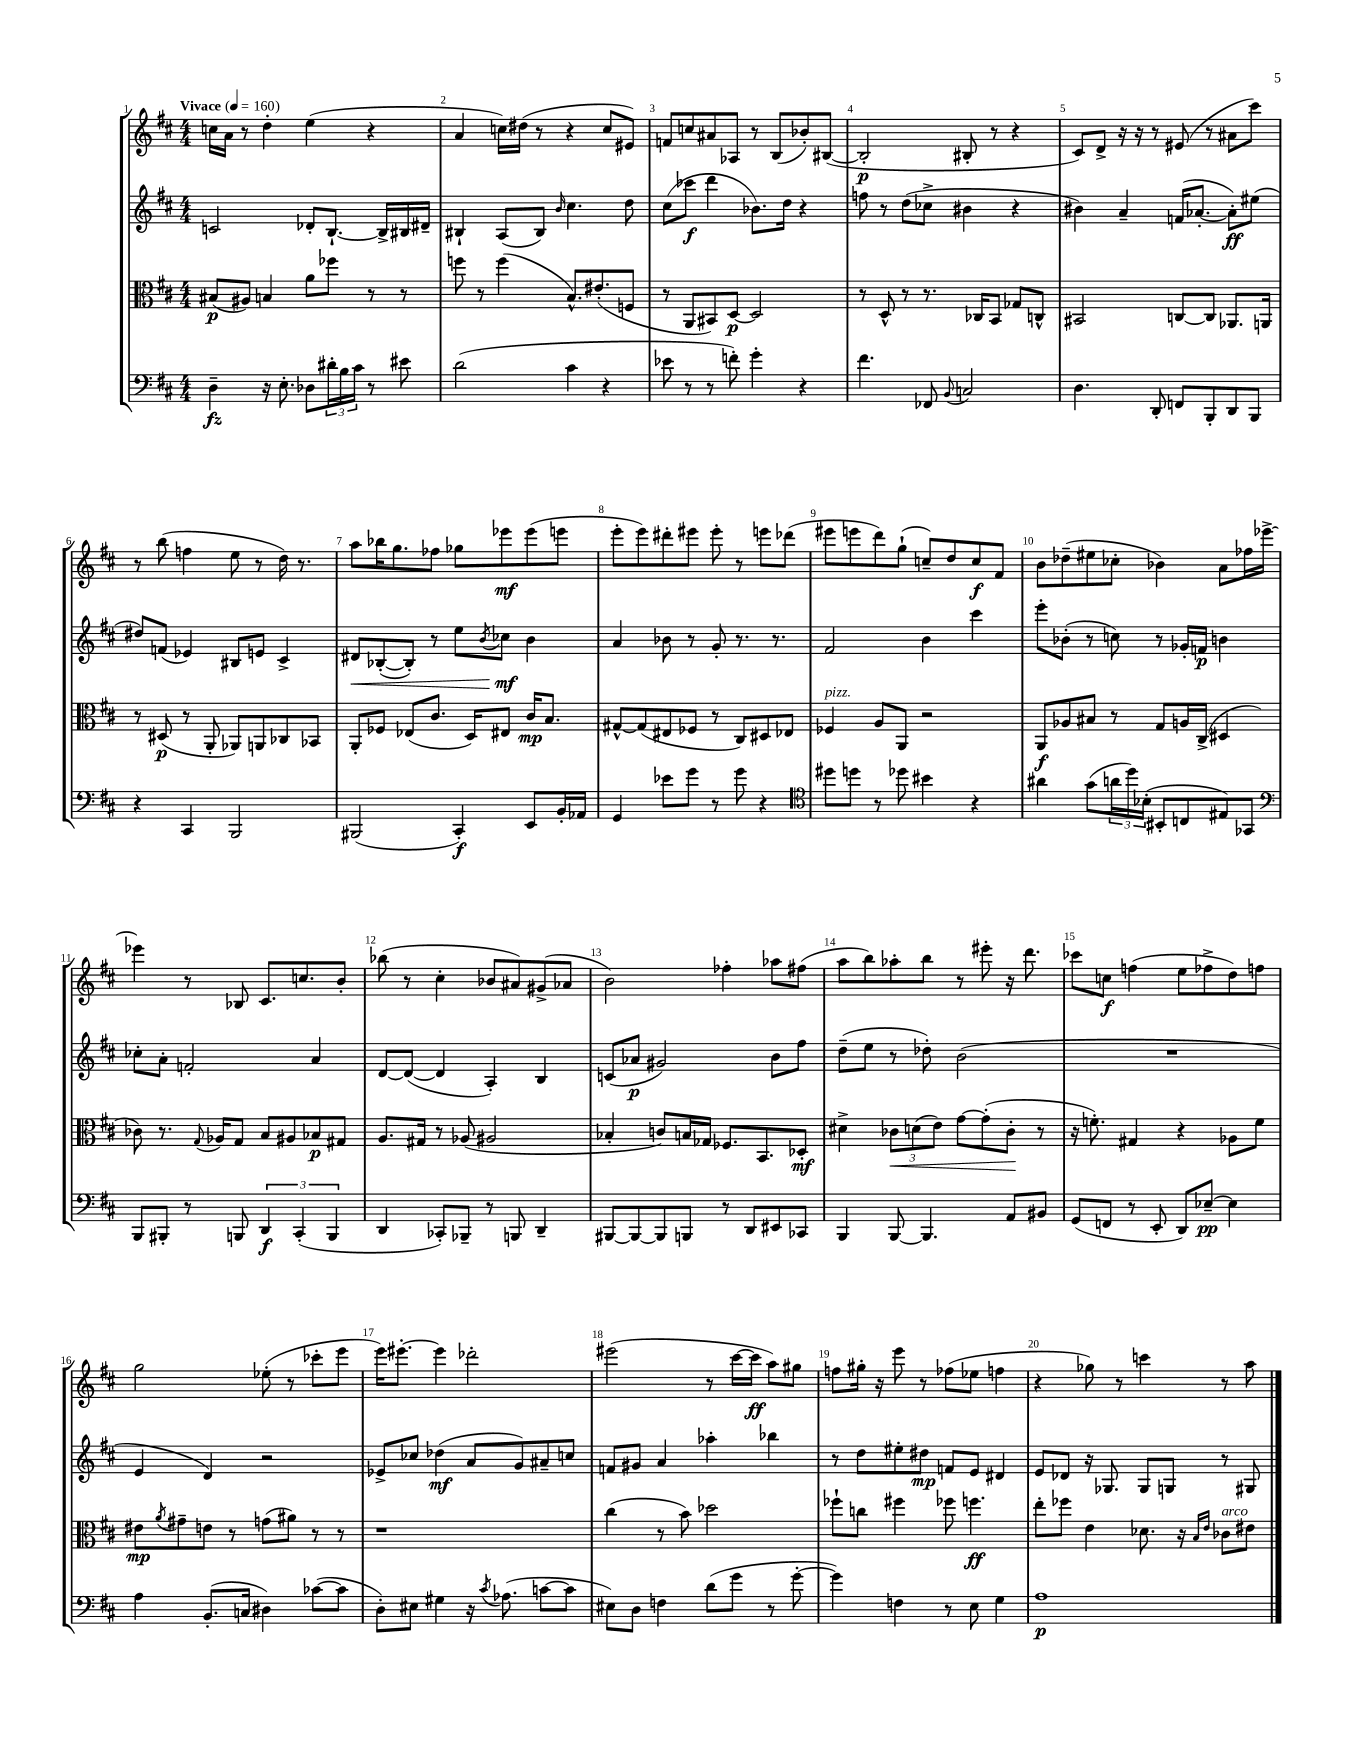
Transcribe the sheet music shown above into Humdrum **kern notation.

**kern	**dynam	**kern	**dynam	**kern	**dynam	**kern	**dynam
*part4	*part4	*part3	*part3	*part2	*part2	*part1	*part1
*staff4	*staff4	*staff3	*staff3	*staff2	*staff2	*staff1	*staff1
*clefF4	*	*clefC3	*	*clefG2	*	*clefG2	*
*k[f#c#]	*	*k[f#c#]	*	*k[f#c#]	*	*k[f#c#]	*
*M4/4	*	*M4/4	*	*M4/4	*	*M4/4	*
*MM160	*	*MM160	*	*MM160	*	*MM160	*
=1	=1	=1	=1	=1	=1	=1	=1
!	!	!	!	!	!	!LO:TX:a:B:t=Vivace	!
4D~\	fz	(8B#X/L	p	2cn/	.	16ccn\LL	.
.	.	.	.	.	.	16a\JJ	.
.	.	8A#X/J)	.	.	.	8r	.
16r	.	4Bn/	.	.	.	4dd'\	.
8.E'\	.	.	.	.	.	.	.
8D-X\L	.	8a\L	.	8d-X'/L	.	(4ee\	.
24d#X'\L	.	8ff-X\J	.	[8.B`/J	.	.	.
24B\	.	.	.	.	.	.	.
24c#\JJ	.	.	.	.	.	.	.
8r	.	8r	.	.	.	4r	.
.	.	.	.	16B^/LL]	.	.	.
8e#X\	.	8r	.	16B#X/	.	.	.
.	.	.	.	16d#X~/JJ	.	.	.
=2	=2	=2	=2	=2	=2	=2	=2
(2d\	.	8ffn\	.	4B#X`/	.	4a/	.
.	.	8r	.	.	.	.	.
.	.	(4ff\	.	(8A/L	.	16ccn\LL)	.
.	.	.	.	.	.	(16dd#X\JJ	.
.	.	.	.	8B#/J)	.	8r	.
.	.	.	.	16qqb/	.	.	.
4c#\	.	8.B^^/L)	.	4.cc#\	.	4r	.
.	.	(8.e#X'/	.	.	.	.	.
4r	.	.	.	.	.	8cc/L	.
.	.	8Fn/J	.	8dd\	.	8e#X/J)	.
=3	=3	=3	=3	=3	=3	=3	=3
8e-X\	.	8r	.	(8cc#\L	.	8fn/L	.
8r	.	8AA/L	.	8ccc-X\J	f	8ccn/	.
8r	.	8BB#X/)	.	4ddd\	.	8a#X/	.
8fn'\)	.	[8D/J	p	.	.	8A-X/J	.
4g'\	.	2D/]	.	8.b-X\L)	.	8r	.
.	.	.	.	.	.	(8B/L	.
.	.	.	.	16dd\Jk	.	.	.
4r	.	.	.	4r	.	8b-X'/)	.
.	.	.	.	.	.	([8B#X/J	.
=4	=4	=4	=4	=4	=4	=4	=4
4.f#\	.	8r	.	8ffn\	.	2B#'/]	p
.	.	8D^^/	.	8r	.	.	.
.	.	8r	.	(8dd\L	.	.	.
8FF-X/	.	8.r	.	8cc-X^\J	.	.	.
8qqBB/	.	.	.	.	.	.	.
2Cn/	.	.	.	4b#X\	.	8B#X'/	.
.	.	16C-X/KL	.	.	.	.	.
.	.	8BB/J	.	.	.	8r	.
.	.	8G-X/L	.	4r	.	4r	.
.	.	8Cn^^/J	.	.	.	.	.
=5	=5	=5	=5	=5	=5	=5	=5
4.D\	.	2BB#X/	.	4b#X\)	.	8c#/L)	.
.	.	.	.	.	.	8d^/J	.
.	.	.	.	4a~/	.	16r	.
.	.	.	.	.	.	16r	.
8DD'/	.	.	.	.	.	8r	.
8FFn/L	.	[8Cn/L	.	(16fn/KL	.	(8e#X/	.
.	.	.	.	[8.a-X'/J	.	.	.
8BBB'/	.	8C/J]	.	.	.	8r	.
8DD/	.	8.AA-X/L	.	8a-'\L])	ff	8a#X\L	.
8BBB/J	.	.	.	(8ee#X\J	.	8ccc#\J)	.
.	.	16AAn/Jk	.	.	.	.	.
!!LO:LB:g=z
=6	=6	=6	=6	=6	=6	=6	=6
4r	.	8r	.	8dd#X/L)	.	8r	.
.	.	(8D#X/	p	(8fn/J	.	(8bb\	.
4CC#/	.	8r	.	4e-X/)	.	4ffn\	.
.	.	8AA'/	.	.	.	.	.
2BBB/	.	8AA-X/L)	.	8B#X/L	.	8ee\	.
.	.	8AAn/	.	8en/J	.	8r	.
.	.	8C-X/	.	4c#^/	.	16dd\)	.
.	.	.	.	.	.	8.r	.
.	.	8BB-X/J	.	.	.	.	.
=7	=7	=7	=7	=7	=7	=7	=7
!	!	!	!	!	!LO:HP:b	!	!
(2BBB#X/	.	8AA'/L	.	8d#X/L	<	8aa\L	.
.	.	8F-X/J	.	([8B-X'/	.	16bb-X\K	.
.	.	.	.	.	.	8.gg\	.
.	.	(8E-X/L	.	8B-'/J])	.	.	.
.	.	8.c#/J	.	8r	.	8ff-X\J	.
4CC#'/)	f	.	.	8ee\L	.	8gg-X\L	.
.	.	16D/KL)	.	.	.	.	.
.	.	.	.	8qb/	.	.	.
.	.	8E#X/J	.	8cc-X\J	mf	8eee-X\	mf
8EE/L	.	16c#/KL	mp	4b\	[	(8eee-\	.
.	.	8.B/J	.	.	.	.	.
16BB'/L	.	.	.	.	.	8eeen\J	.
16AA-X/JJ	.	.	.	.	.	.	.
=8	=8	=8	=8	=8	=8	=8	=8
4GG/	.	[8G#X^^/L	.	4a/	.	8eee'\L	.
.	.	(8G#/]	.	.	.	8eee\)	.
8e-X\L	.	8E#X/	.	8b-X\	.	8ddd#X'\	.
8g\J	.	8F-X/J	.	8r	.	8eee#X\J	.
8r	.	8r	.	8g'/	.	8eee#'\	.
8g\	.	8C#/L)	.	8.r	.	8r	.
4r	.	8D#X/	.	.	.	8eeen\L	.
.	.	.	.	8.r	.	.	.
.	.	8E-X/J	.	.	.	(8ddd-X\J	.
=9	=9	=9	=9	=9	=9	=9	=9
*clefC4	*	*	*	*	*	*	*
!	!	!LO:TX:a:i:t=pizz.	!	!	!	!	!
8dd#X\L	.	4F-X/	.	2f#/	.	8eee#X\L	.
8ddn\J	.	.	.	.	.	8eeen\	.
8r	.	8A/L	.	.	.	8ddd\)	.
8dd-X\	.	8AA/J	.	.	.	(8gg`\J	.
4b#X\	.	2r	.	4b\	.	8ccn~/L)	.
.	.	.	.	.	.	8dd/	.
4r	.	.	.	4ccc#\	.	8cc/	f
.	.	.	.	.	.	8f#/J	.
=10	=10	=10	=10	=10	=10	=10	=10
4a#X\	.	8AA/L	f	8eee'\L	.	8b\L	.
.	.	8A-X/	.	(8b-X'\J	.	(8dd-X~\	.
(8g\L	.	8B#X/J	.	8r	.	8ee#X\	.
24an\L	.	8r	.	8ccn\)	.	8cc-X'\J	.
24dd\)	.	.	.	.	.	.	.
(24B-X'\JJ	.	.	.	.	.	.	.
8BB#X'/L	.	8G/L	.	8r	.	4b-X\)	.
8Cn/	.	16An/L	.	16g-X'/LL	.	.	.
.	.	(16C#^/JJ	.	16fn/JJ	p	.	.
8E#X/)	.	4D#X/	.	4bn\	.	8a\L	.
8GG-X/J	.	.	.	.	.	16ff-X\L	.
.	.	.	.	.	.	[16eee-X^\JJ	.
!!LO:LB:g=z
=11	=11	=11	=11	=11	=11	=11	=11
*clefF4	*	*	*	*	*	*	*
8BBB/L	.	8c-X\)	.	8cc-X'\L	.	4eee-X\]	.
8BBB#X'/J	.	8.r	.	8a'\J	.	.	.
8r	.	.	.	2fn'/	.	8r	.
.	.	8qqG/	.	.	.	.	.
.	.	16A-X/KL	.	.	.	.	.
8BBBn/	.	8G/J	.	.	.	8B-X/	.
6DD/	f	8B/L	.	.	.	8.c#/L	.
.	.	8A#X/	.	.	.	.	.
(6CC#'/	.	.	.	.	.	.	.
.	.	.	.	.	.	8.ccn/	.
.	.	8B-X/	p	4a/	.	.	.
6BBB/	.	.	.	.	.	.	.
.	.	8G#X/J	.	.	.	8b'/J	.
=12	=12	=12	=12	=12	=12	=12	=12
4DD/	.	8.A/L	.	[8d/L	.	(8bb-X\	.
.	.	.	.	(8d/J_	.	8r	.
.	.	16G#X/Jk	.	.	.	.	.
8CC-X'/L)	.	8r	.	4d/]	.	4cc#'\	.
8BBB-X~/J	.	(8A-X/	.	.	.	.	.
8r	.	2A#X/	.	4A'/)	.	8b-X/L	.
8BBBn/	.	.	.	.	.	8a#X/)	.
4DD~/	.	.	.	4B/	.	(8g#X^/	.
.	.	.	.	.	.	8a-X/J	.
=13	=13	=13	=13	=13	=13	=13	=13
[8BBB#X/L	.	4B-X'/	.	(8cn/L	.	2b\)	.
8BBB#/_	.	.	.	8a-X/J	p	.	.
8BBB#/]	.	8cn/L)	.	2g#X/)	.	.	.
8BBBn/J	.	16Bn/L	.	.	.	.	.
.	.	16G-X/JJ	.	.	.	.	.
8r	.	8.F-X/L	.	.	.	4ff-X'\	.
8DD/L	.	.	.	.	.	.	.
.	.	8.BB/	.	.	.	.	.
8EE#X/	.	.	.	8b\L	.	8aa-X\L	.
8CC-X/J	.	8D-X'/J	mf	8ff#\J	.	(8ff#X\J	.
=14	=14	=14	=14	=14	=14	=14	=14
4BBB/	.	4d#X^\	.	(8dd~\L	.	8aa\L	.
.	.	.	.	8ee\J	.	8bb\)	.
!	!	!	!LO:HP:b	!	!	!	!
[8BBB/	.	12c-X\L	<	8r	.	8aa-X'\	.
.	.	(12dn\	.	.	.	.	.
4.BBB/]	.	.	.	8dd-X'\)	.	8bb\J	.
.	.	12e\J)	.	.	.	.	.
.	.	[8g\L	.	(2b\	.	8r	.
.	.	(8g'\]	.	.	.	8eee#X'\	.
8AA/L	.	8c-'\J	.	.	.	16r	.
.	.	.	.	.	.	8.ddd\	.
8BB#X/J	.	8r	[	.	.	.	.
=15	=15	=15	=15	=15	=15	=15	=15
(8GG/L	.	16r	.	1r	.	8ccc-X\L	.
.	.	8.fn'\)	.	.	.	.	.
8FFn/J	.	.	.	.	.	8ccn\J	f
8r	.	4G#X/	.	.	.	(4ffn\	.
8EE'/	.	.	.	.	.	.	.
8DD/L)	.	4r	.	.	.	8ee\L	.
[8E-X~/J	pp	.	.	.	.	8ff-X^\	.
4E-\]	.	8A-X\L	.	.	.	8dd\)	.
.	.	8f\J	.	.	.	8ffn\J	.
!!LO:LB:g=z
=16	=16	=16	=16	=16	=16	=16	=16
4A\	.	8e#X\L	mp	4e/	.	2gg\	.
.	.	8qa/	.	.	.	.	.
.	.	8g#X~\	.	.	.	.	.
(8.BB'/L	.	8en\J	.	4d/)	.	.	.
.	.	8r	.	.	.	.	.
16Cn/Jk	.	.	.	.	.	.	.
4D#X\)	.	(8gn\L	.	2r	.	(8ee-X'\	.
.	.	8a#X\J)	.	.	.	8r	.
([8c-X\L	.	8r	.	.	.	8ccc-X'\L	.
8c-\J]	.	8r	.	.	.	8eee\J	.
=17	=17	=17	=17	=17	=17	=17	=17
8D'\L)	.	1r	.	8e-X^/L	.	16eee\KL)	.
.	.	.	.	.	.	[8.eee#X'\J	.
8E#X\J	.	.	.	8cc-X/J	.	.	.
4G#X\	.	.	.	(4dd-X\	mf	4eee#\]	.
16r	.	.	.	8a/L	.	2ddd-X'\	.
8qc#/	.	.	.	.	.	.	.
(8.A-X\	.	.	.	.	.	.	.
.	.	.	.	8g/)	.	.	.
[8cn\L	.	.	.	8a#X~/	.	.	.
8c\J]	.	.	.	8ccn/J	.	.	.
=18	=18	=18	=18	=18	=18	=18	=18
8E#X\L)	.	(4cc#\	.	8fn/L	.	(2eee#X\	.
8D\J	.	.	.	8g#X/J	.	.	.
4Fn\	.	8r	.	4a/	.	.	.
.	.	8b\)	.	.	.	.	.
(8d\L	.	2dd-X\	.	4aa-X'\	.	8r	.
8g\J	.	.	.	.	.	[16ccc#\LL	.
.	.	.	.	.	.	16ccc#\JJ]	ff
8r	.	.	.	4bb-X\	.	8aa\L)	.
[8g'\	.	.	.	.	.	8gg#X\J	.
=19	=19	=19	=19	=19	=19	=19	=19
4g\])	.	8ff-X`\L	.	8r	.	8ffn\L	.
.	.	8ccn\J	.	8dd\L	.	16gg#X'\Jk	.
.	.	.	.	.	.	16r	.
4Fn\	.	4ff#X\	.	8ee#X'\	.	8eee\	.
.	.	.	.	8dd#X\J	mp	8r	.
8r	.	8ff-X\	.	8fn/L	.	(8ff-X\L	.
8E\	.	4.ffn\	ff	8e/J	.	8ee-X\J	.
4G\	.	.	.	4d#X/	.	4ffn\	.
=20	=20	=20	=20	=20	=20	=20	=20
1A	p	8ee'\L	.	8e/L	.	4r	.
.	.	8ff-X\J	.	8d-X/J	.	.	.
.	.	4e\	.	16r	.	8gg-X\)	.
.	.	.	.	8.G-X/	.	.	.
.	.	.	.	.	.	8r	.
.	.	8.d-X\	.	8G-/L	.	4cccn\	.
.	.	.	.	8Gn/J	.	.	.
.	.	16r	.	.	.	.	.
.	.	16qqB/LL	.	.	.	.	.
.	.	16qqe/JJ	.	.	.	.	.
!	!	!LO:TX:a:i:t=arco	!	!	!	!	!
.	.	8c-X\L	.	8r	.	8r	.
.	.	8e#X\J	.	8G#X/	.	8aa\	.
==	==	==	==	==	==	==	==
*-	*-	*-	*-	*-	*-	*-	*-
